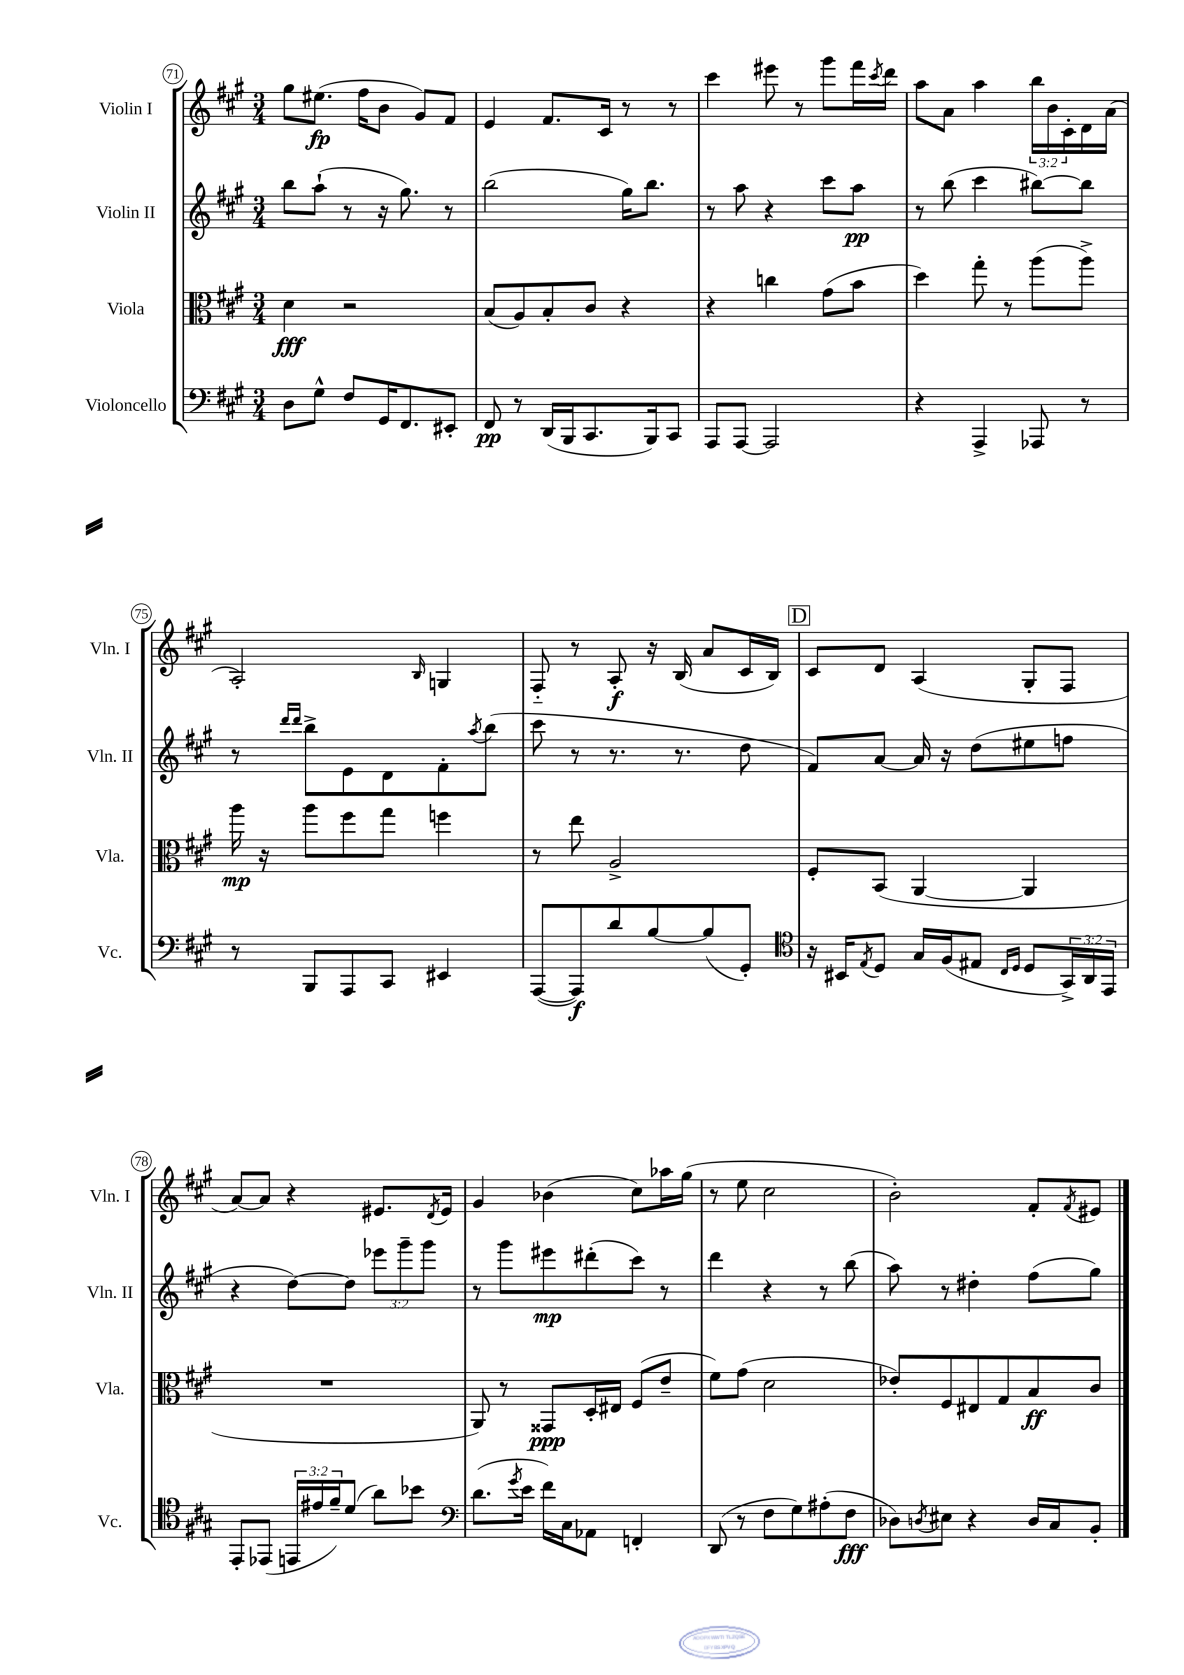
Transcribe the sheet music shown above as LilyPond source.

<<
\new StaffGroup <<
\new Staff = "s0" \with { instrumentName = "Violin I" shortInstrumentName = "Vln. I" } {
    \clef treble \key a \major \numericTimeSignature \time 3/4 \override Staff.TupletNumber.text = #tuplet-number::calc-fraction-text
    gis''8 eis''8.\fp( fis''16 b'8 gis'8) fis'8 |
    e'4 fis'8. cis'16 r8 r8 |
    cis'''4 eis'''8 r8 gis'''8 fis'''16 \acciaccatura { cis'''8 } d'''16 |
    a''8 a'8 a''4 \tuplet 3/2 { b''16 b'16 cis'16-. } d'16 a'16( |
    a2-.) \grace { b16 } g4 |
    fis8-_ r8 a8-.\f r16 b16( a'8 cis'16 b16) |
    \mark \markup { \box "D" } cis'8 d'8 a4( gis8-. fis8 |
    a'8~) a'8 r4 eis'8. \acciaccatura { d'8 } eis'16 |
    gis'4 bes'4( cis''8) aes''16 gis''16( |
    r8 e''8 cis''2 |
    b'2-.) fis'8-. \acciaccatura { fis'8 } eis'8 \bar "|." |
}
\new Staff = "s1" \with { instrumentName = "Violin II" shortInstrumentName = "Vln. II" } {
    \clef treble \key a \major \numericTimeSignature \time 3/4 \override Staff.TupletNumber.text = #tuplet-number::calc-fraction-text
    b''8 a''8-!( r8 r16 gis''8.) r8 |
    b''2( gis''16) b''8. |
    r8 a''8 r4 cis'''8 a''8\pp |
    r8 b''8( cis'''4 bis''8~) bis''8 |
    r8 \grace { d'''16 d'''16 } b''8-> e'8 d'8 fis'8-. \acciaccatura { a''8 } b''8( |
    cis'''8 r8 r8. r8. d''8 |
    \mark \markup { \box "D" } fis'8) a'8~ a'16 r16 d''8( eis''8 f''8 |
    r4 d''8~) d''8 \tuplet 3/2 { ees'''8 gis'''8-- gis'''8 } |
    r8 gis'''8 eis'''8\mp dis'''8-.( cis'''8) r8 |
    d'''4 r4 r8 b''8( |
    a''8) r8 dis''4-. fis''8( gis''8) \bar "|." |
}
\new Staff = "s2" \with { instrumentName = "Viola" shortInstrumentName = "Vla." } {
    \clef alto \key a \major \numericTimeSignature \time 3/4
    d'4\fff r2 |
    b8( a8) b8-. cis'8 r4 |
    r4 c''4 gis'8( b'8 |
    d''4) gis''8-. r8 a''8( a''8->) |
    a''16\mp r16 a''8 fis''8 gis''8 f''4 |
    r8 e''8 a2-> |
    \mark \markup { \box "D" } fis8-. b,8( a,4~ a,4 |
    R2. |
    a,8) r8 gisis,8\ppp d16-. eis16 fis8( e'8-- |
    fis'8) gis'8( d'2 |
    ees'8-.) fis8 eis8 gis8 b8\ff cis'8 \bar "|." |
}
\new Staff = "s3" \with { instrumentName = "Violoncello" shortInstrumentName = "Vc." } {
    \clef bass \key a \major \numericTimeSignature \time 3/4 \override Staff.TupletNumber.text = #tuplet-number::calc-fraction-text
    d8 gis8-^ fis8 gis,16 fis,8. eis,8-. |
    fis,8\pp r8 d,16( b,,16 cis,8. b,,16) cis,8 |
    a,,8 a,,8~ a,,2 |
    r4 a,,4-> aes,,8 r8 |
    r8 b,,8 a,,8 cis,8 eis,4 |
    a,,8~( a,,8\f) d'8 b8~ b8( gis,8-.) |
    \mark \markup { \box "D" } \clef tenor r16 bis,16 \acciaccatura { e8 } d8 gis16 fis16( eis8 \grace { cis16 d16 } d8 \tuplet 3/2 { gis,16->) a,16 e,16 } |
    e,8-. ees,8( \tuplet 3/2 { e,16 eis'16 fis'16--) } d'8( a'8) bes'8 |
    \clef bass d'8.( \acciaccatura { gis'8 } e'16 fis'16) cis16 aes,8 f,4-. |
    d,8( r8 fis8 gis8) ais8-.( fis8\fff |
    des8) \acciaccatura { d8 } eis8 r4 d16 cis16 b,8-. \bar "|." |
}
>>
>>
\layout { \context { \Score currentBarNumber = #71 \override BarNumber.stencil = #(make-stencil-circler 0.1 0.3 ly:text-interface::print) } }
